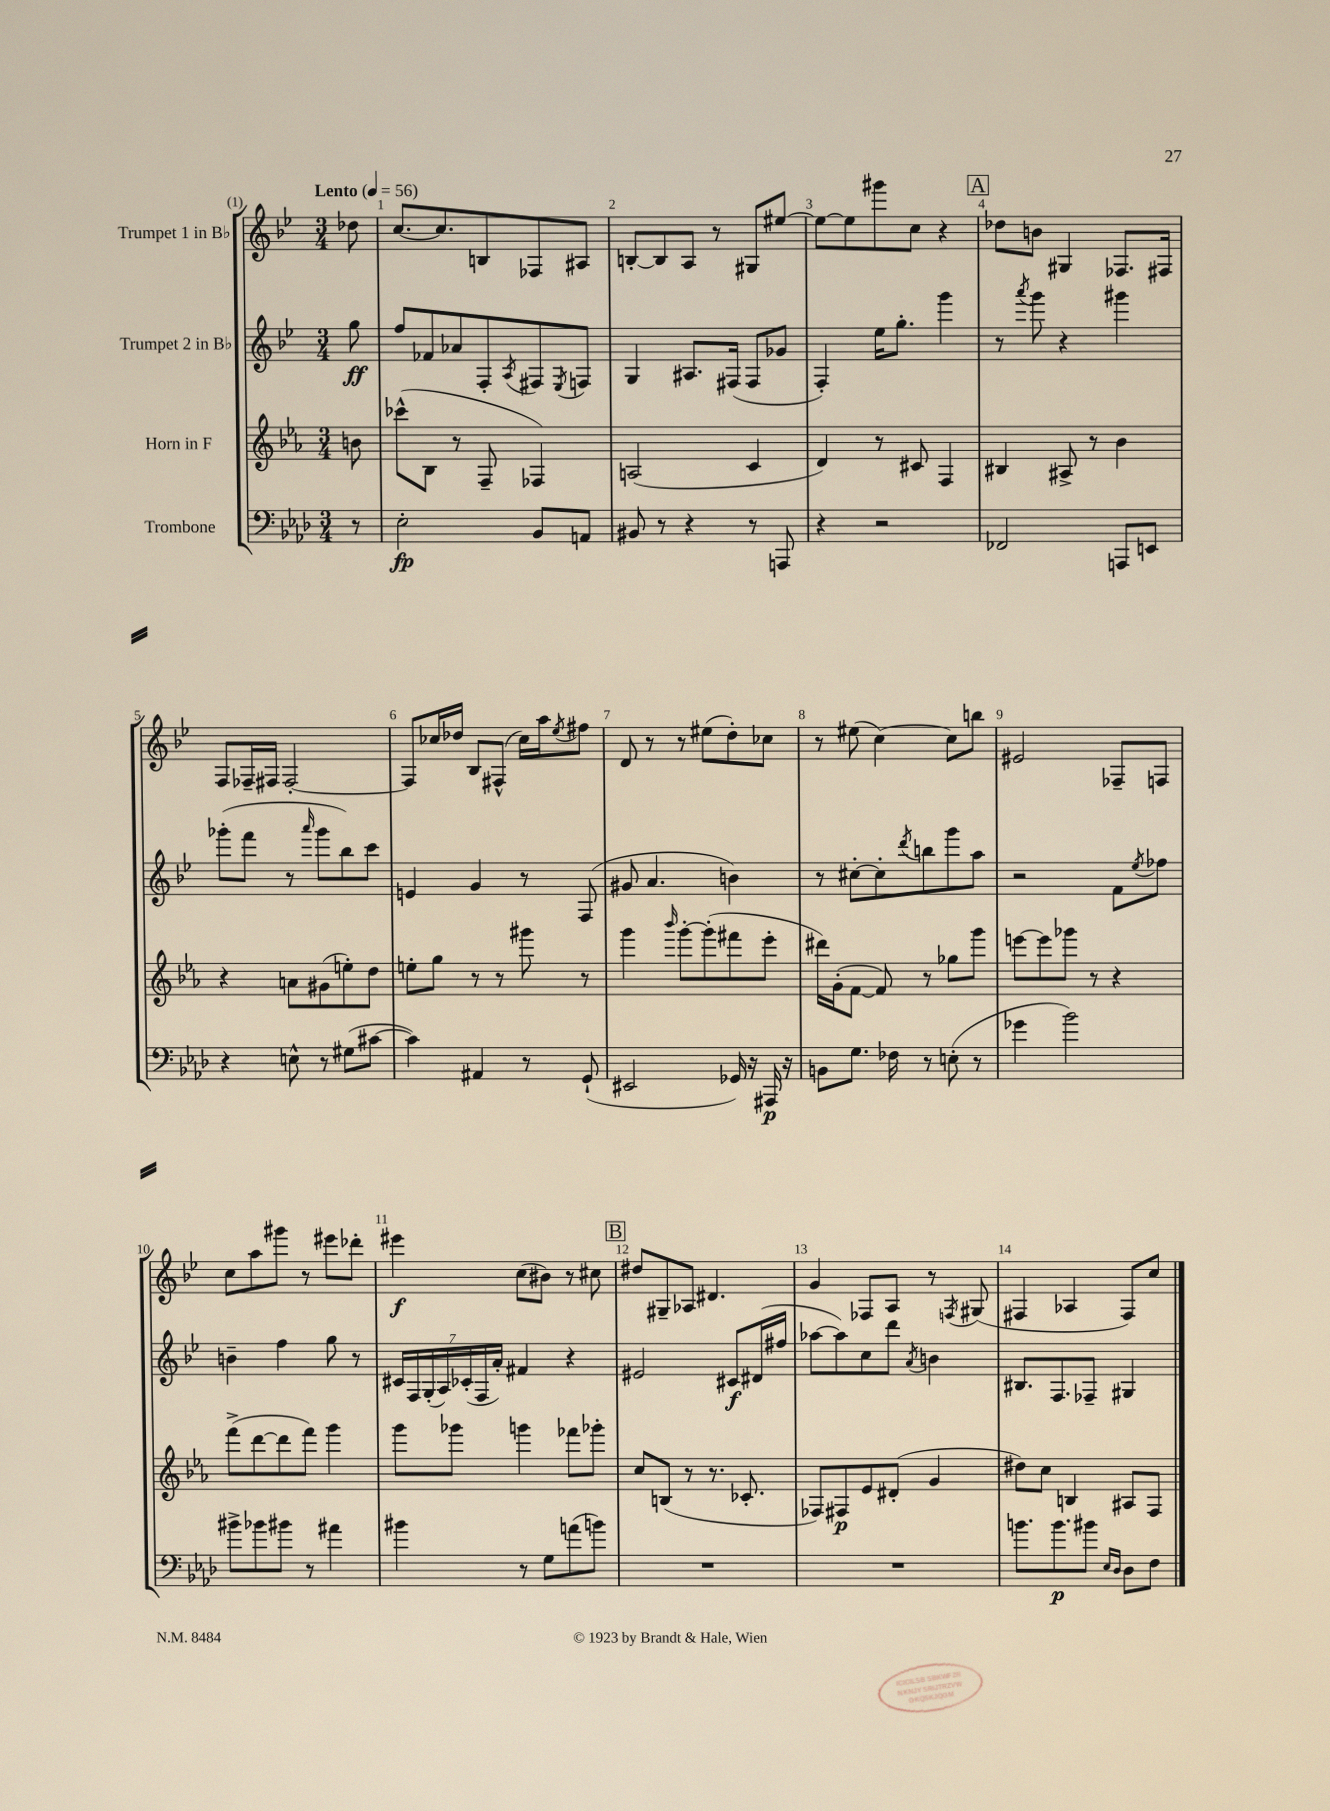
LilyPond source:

<<
\new StaffGroup <<
\new Staff = "s0" \with { instrumentName = "Trumpet 1 in Bb" } {
    \clef treble \key bes \major \numericTimeSignature \time 3/4 \partial 8 \tempo "Lento" 4 = 56
    des''8 |
    c''8.~ c''8. b8 fes8 ais8 |
    b8~-. b8 a8 r8 gis8 eis''8~ |
    eis''8~ eis''8 gis'''8 c''8 r4 |
    \mark \markup { \box "A" } des''8 b'8 gis4 fes8. fis16 |
    f8 fes16-- fis16 fis2~-. |
    fis8 ces''16 des''16 bes8 fis8-^( ces''16) a''16 \acciaccatura { ees''8 } fis''8 |
    d'8 r8 r8 eis''8( d''8-.) ces''8 |
    r8 eis''8( c''4~) c''8 b''8 |
    eis'2 fes8-- f8 |
    c''8 a''8 gis'''8 r8 eis'''8 des'''8-. |
    eis'''4\f c''8( bis'8) r8 cis''8 |
    \mark \markup { \box "B" } dis''8 gis8-- aes8 dis'4. |
    g'4 fes8 a8 r8 \acciaccatura { f8 } gis8( |
    fis4 aes4 fis8) c''8 \bar "|." |
}
\new Staff = "s1" \with { instrumentName = "Trumpet 2 in Bb" } {
    \clef treble \key bes \major \numericTimeSignature \time 3/4 \partial 8
    g''8\ff |
    f''8 fes'8 aes'8 f8-. \acciaccatura { a8 } fis8 \acciaccatura { ees8 } f8 |
    g4 ais8. fis16( fis8 ges'8 |
    f4-.) ees''16 g''8.-. g'''4 |
    \mark \markup { \box "A" } r8 \acciaccatura { a'''8 } g'''8 r4 gis'''4 |
    ges'''8-.( f'''8 r8 \grace { a'''16 } ges'''8 bes''8) c'''8 |
    e'4 g'4 r8 f8( |
    gis'8 a'4. b'4) |
    r8 cis''8~-. cis''8-. \acciaccatura { d'''8 } b''8 g'''8 a''8 |
    r2 f'8 \acciaccatura { ees''8 } fes''8 |
    b'4-- f''4 g''8 r8 |
    \tuplet 7/4 { cis'16 f16 g16-.( a16) ces'16-.( f16 a'16-.) } fis'4 r4 |
    \mark \markup { \box "B" } eis'2 cis'8\f dis'16( fis''16 |
    aes''8~ aes''8) c''8 d'''8 \acciaccatura { a'8 } b'4 |
    bis8. f8. fes8-- gis4 \bar "|." |
}
\new Staff = "s2" \with { instrumentName = "Horn in F" } {
    \clef treble \key ees \major \numericTimeSignature \time 3/4 \partial 8
    b'8 |
    ces'''8-^( bes8 r8 f8-- fes4) |
    a2( c'4 |
    d'4) r8 cis'8 f4 |
    \mark \markup { \box "A" } bis4 ais8-> r8 bes'4 |
    r4 a'8 gis'8( e''8-.) d''8 |
    e''8-. g''8 r8 r8 gis'''8 r8 |
    g'''4 \grace { bes'''16 } g'''8~-. g'''8-.( fis'''8 ees'''8-. |
    dis'''16) g'16-.( f'8~ f'8) r8 ges''8 g'''8 |
    e'''8~ e'''8 ges'''8 r8 r4 |
    f'''8->( d'''8~ d'''8 f'''8) g'''4 |
    g'''8 ges'''8 g'''4 fes'''8 ges'''8-. |
    \mark \markup { \box "B" } c''8 b8( r8 r8. ces'8.-. |
    fes8) fis8\p ees'8 dis'8-.( g'4 |
    dis''8) c''8 b4 ais8 f8 \bar "|." |
}
\new Staff = "s3" \with { instrumentName = "Trombone" } {
    \clef bass \key aes \major \numericTimeSignature \time 3/4 \partial 8
    r8 |
    ees2-.\fp bes,8 a,8 |
    bis,8 r8 r4 r8 a,,8 |
    r4 r2 |
    \mark \markup { \box "A" } fes,2 a,,8 e,8 |
    r4 e8-^ r8 gis8( cis'8~ |
    cis'4) ais,4 r8 g,8-!( |
    eis,2 ges,16) r16 ais,,16\p r16 |
    b,8 g8. fes16 r8 e8-.( r8 |
    ges'4 bes'2) |
    bis'8-> bes'8 bis'8 r8 ais'4 |
    bis'4 r8 g8 a'8( b'8) |
    \mark \markup { \box "B" } R2. |
    R2. |
    b'8. b'8.\p bis'8 \grace { ees16 des16 } des8 f8 \bar "|." |
}
>>
>>
\layout { \context { \Score \override BarNumber.break-visibility = ##(#f #t #t) barNumberVisibility = #all-bar-numbers-visible } }
